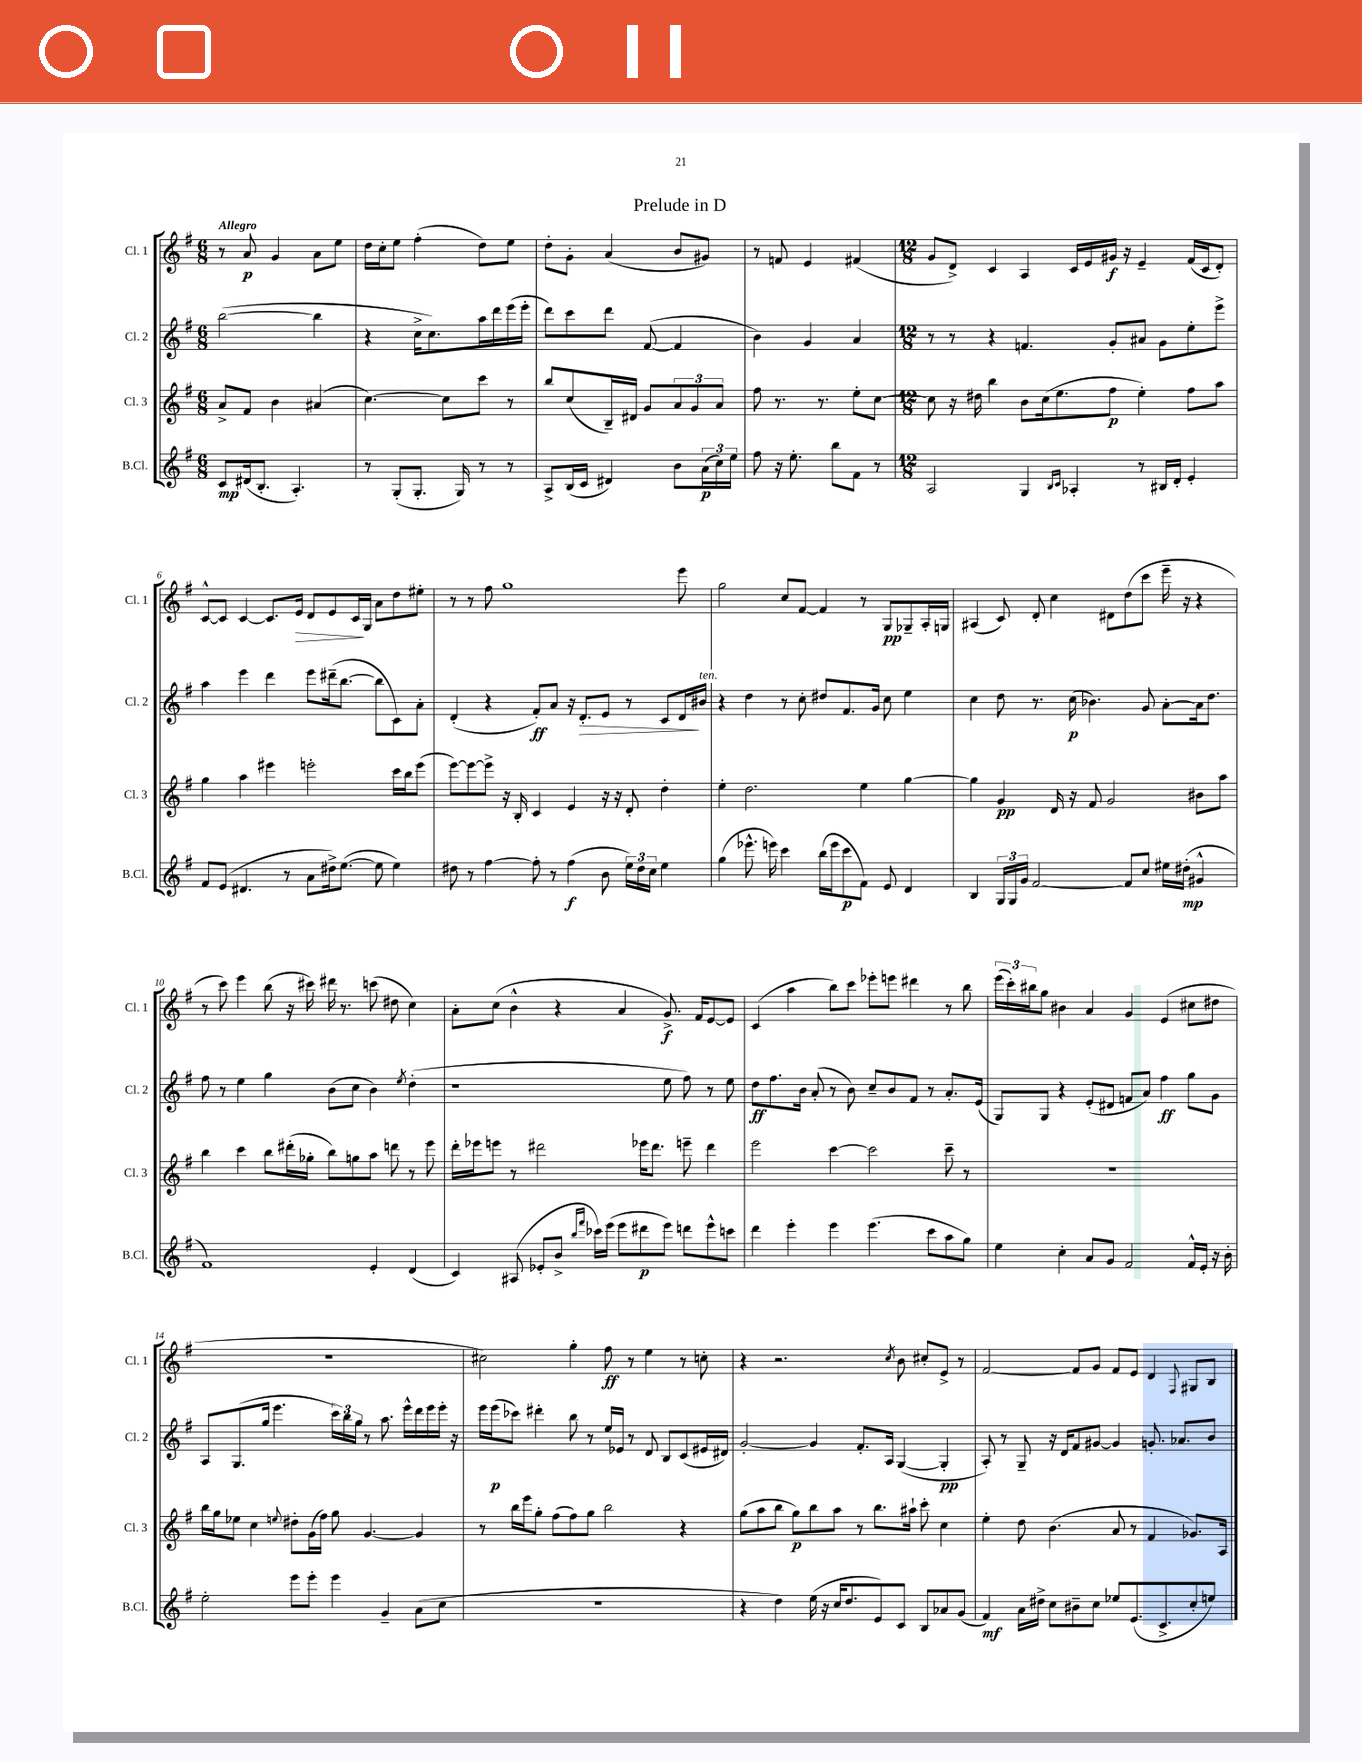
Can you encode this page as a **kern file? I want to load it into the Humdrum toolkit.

**kern	**kern	**kern	**kern
*staff4	*staff3	*staff2	*staff1
*clefG2	*clefG2	*clefG2	*clefG2
*k[f#]	*k[f#]	*k[f#]	*k[f#]
*M6/8	*M6/8	*M6/8	*M6/8
8c/L	8a^/L	([2bb\	8r
(16d#/k	8f#/J	.	8a/
8.B'/J	.	.	.
.	4b\	.	4g/
4.A'/)	.	.	.
.	(4a#/	4bb\]	8a\L
.	.	.	8ee\J
=	=	=	=
8r	[4.cc\)	4r	16dd\LL
.	.	.	16cc'\J
(8G'/L	.	.	8ee\J
8.G'/J	.	16cc^\LK	(4ff#'\
.	.	8.cc\)	.
.	8cc\]L	.	.
16G/)	.	.	.
8r	8ccc\J	16aa\L	8dd\L)
.	.	16ddd\	.
8r	8r	(16eee\	8ee\J
.	.	16eee'\JJ	.
=	=	=	=
8A^/L	8bb/L	8ddd\L)	8dd'\L
(16B/L	(8cc/	8ccc\	8g'\J
16c/JJ	.	.	.
4d#/)	16B~/L)	8ddd\J	(4a/
.	16d#/JJ	.	.
.	8g/L	([8f#/	.
8b\L	12a/	4f#/]	8b/L
.	12g/	.	.
(24a\L	.	.	8g#/J)
24cc\)	12a/J	.	.
24ee\JJ	.	.	.
=	=	=	=
8ff#\	8ff#\	4b\)	8r
16r	8.r	.	8f/
8.ee'\	.	.	.
.	.	4g/	4e/
.	8.r	.	.
8bb\L	.	.	.
8f#\J	8ee'\L	4a/	(4f#/
8r	[8cc\J	.	.
=	=	=	=
*M12/8	*M12/8	*M12/8	*M12/8
2A/	8cc\]	8r	8g/L
.	16r	8r	8d^/J)
.	16dd#\	.	.
.	4bb\	4r	4c/
4G/	8b\L	4.f/	4A/
.	(16cc\k	.	.
.	8.ee\	.	.
16qqB/LL	.	.	.
16qqc/JJ	.	.	.
4A-'/	.	.	16c/LL
.	.	.	16e/
.	8ff#\J	8g'/L	16g#/JJ
.	.	.	16r
8r	4ee'\)	8a#/J	4e~/
16B#/LL	.	8g\L	.
16d'/JJ	.	.	.
4e'/	8ff#\L	8ee'\	(16f#/LL
.	.	.	16c/J
.	8aa\J	8eee^\J	8d'/J)
=	=	=	=
8f#/L	4gg\	4aa\	[8c^^/L
(8e/J	.	.	8c/]J
4.d#/	4aa\	4eee\	[4c/
.	4eee#\	4ddd\	8.c/]L
8r	.	.	.
.	.	.	16e/Jk
8a\L	2eee'\	8eee\L	8d/L
16dd#^\k)	.	(16ddd#~\k	8e/
([8.ee\J	.	[8.bb\J	.
.	.	.	16c/L
.	.	.	16G/JJ
8ee\]	.	8bb\]L	8a\L
4ee\)	16ccc\LL	8c\)	8dd\
.	16bb\J	.	.
.	(8eee\J	8a'\J	8ee#'\J
=	=	=	=
8dd#\	[8eee\L)	(4d'/	8r
8r	8eee\_	.	8r
[4ff#\	8eee^\]J	4r	8ff#\
.	16r	.	1gg
.	16B'/	.	.
8ff#'\]	4c/	8f#'/L)	.
8r	.	8a/J	.
(4ff#\	4e/	16r	.
.	.	8.d'/L	.
8b\	16r	8e/J	.
.	16r	.	.
24ee\LL)	8d'/	8r	.
24dd#\	.	.	.
24cc\JJ	.	.	.
4ee\	4dd'\	8c/L	.
.	.	16d/L	8eee\
.	.	16b#/JJ	.
=	=	=	=
(4gg\	4ee'\	4r	2gg\
8.eee-^^\	2.dd\	4dd\	.
16eee\)	.	.	.
4ccc\	.	8r	8cc/L
.	.	8cc'\	[8f#/J
(16bb\LL	.	8dd#/L	4f#/]
16eee\J	.	.	.
8ccc\	.	8.f#/	.
8f#\J)	4ee\	.	8r
.	.	16g/Jk	.
8e/	.	8cc\	8G/L
4d/	[4gg\	4ee\	8G-~/
.	.	.	16A'/L
.	.	.	16G/JJ
=	=	=	=
4B/	4gg\]	4cc\	(4A#/
24G/LL	4g/	8dd\	8c/)
24G/	.	.	.
24g/JJ	.	.	.
[2f#/	.	8.r	8d'/
.	16d/	.	4cc\
.	16r	(16cc\	.
.	8f#/	4.b-\)	.
.	2g/	.	8d#\L
8f#/]L	.	.	(8dd\
8cc/J	.	8g/	8ccc\J
16ee#\LL	.	[8a'\L	16eee~\
(16dd#'\JJ	.	.	16r
4g#^^/	8b#\L	16a\]k	4r
.	.	8.dd\J	.
.	8aa\J	.	.
=	=	=	=
1f#)	4bb\	8ff#\	8r
.	.	8r	8ccc\)
.	4ccc\	4ee\	4eee\
.	8bb\L	4gg\	(8bb\
.	(16ddd#'\L	.	16r
.	16gg-'\JJ	.	16ccc#\)
.	8bb\L)	(8b\L	16ddd#\
.	.	.	8.r
.	8gg\	8cc\J	.
4e'/	8aa\J	4b\)	(8ccc\
.	8ddd\	.	8dd#\
.	.	8qee/	.
(4d/	8r	(4dd'\	4cc\)
.	8eee\	.	.
=	=	=	=
4c/)	16ddd'\LL	1r	8a'\L
.	16eee-\J	.	.
.	8eee\J	.	(8cc\J
(8A#/	8r	.	4b^^\
8e-'/L	2ddd#\	.	.
8b^/J	.	.	4r
16qqbb/LL	.	.	.
16qqfff#/JJ	.	.	.
16ccc-\LL)	.	.	.
(16eee\JJ	.	.	.
8eee\L	.	.	4a/
8ddd#\	16eee-\LK	.	.
.	8.ddd#\J	.	.
8eee\J)	.	8ee\	8.g^/)
8ddd\L	8eee~\	8ff#\)	.
.	.	.	16f#/LK
8eee^^\	4ddd#\	8r	[8e/
8ccc\J	.	8ee\	8e/]J
=	=	=	=
4ddd\	2eee\	8dd\L	(4c/
.	.	8.ff#\	.
4eee'\	.	.	4aa\
.	.	16b\Jk	.
.	.	(8a'/	.
4eee\	[4ccc\	8r	8bb\L)
.	.	8b\)	8ccc\J
(4.eee\	2ccc\]	8cc~/L	8eee-'\L
.	.	8b/	8eee\J
.	.	8f#/J	4ddd#\
8ccc\L	.	8r	.
8aa\	8ccc~\	8.a'/L	8r
8gg\J)	8r	.	8bb\
.	.	(16e/Jk	.
=	=	=	=
4ee\	1.r	8G/L)	(24eee\LL
.	.	.	24ccc'\)
.	.	.	24bb#\J
.	.	8G/J	8gg\J
4cc'\	.	4r	4b#\
8a/L	.	(8e'/L	4a/
8g/J	.	8d#/J	.
2f#/	.	8f/L	4g/
.	.	8a/J)	.
.	.	4ff#\	(4e/
16f#^^/LL	.	8gg\L	8cc#\L
16e'/JJ	.	.	.
16r	.	8g\J	8dd#\J
16b'\	.	.	.
=	=	=	=
2ee'\	16bb\LL	8A/L	1.r
.	16gg\J	.	.
.	8ee-\J	(8.G/	.
.	4cc\	.	.
.	.	16gg/Jk	.
.	.	4.eee\	.
.	8qqee/	.	.
8eee\L	8dd#'\L	.	.
8eee'\J	(16g\L	.	.
.	16ff#\JJ)	.	.
4eee\	8gg\	24ccc\LL)	.
.	.	24bb\	.
.	.	24gg\JJ	.
.	[4.g/	8r	.
4g~/	.	8.aa\	.
.	.	16eee^^\LL	.
(8a\L	4g/]	16ddd\	.
.	.	16eee\	.
8cc\J	.	16eee'\JJ	.
.	.	16r	.
=	=	=	=
1.r	8r	16eee\LL	2cc#\)
.	.	(16eee\J	.
.	16bb\LL	8ccc-\J)	.
.	16eee\J	.	.
.	8gg'\J	4ddd#'\	.
.	(8ff#\L	.	.
.	8ff#\)	8bb\	4gg'\
.	8gg\J	8r	.
.	2bb\	16ee/LL	8ff#\
.	.	16e-/JJ	.
.	.	8r	8r
.	.	8d/	4ee\
.	.	8B/L	.
.	4r	(8c/	8r
.	.	16e#/L	8cc'\
.	.	16d#/JJ)	.
=	=	=	=
4r	(8gg\L	[2g'/	4r
.	8aa\	.	.
4dd\)	8bb\J	.	2.r
.	8gg\L)	.	.
(16ee\	8bb\	4g/]	.
16r	.	.	.
16cc/LK	8aa\J	.	.
8.dd/	.	.	.
.	8r	8.f#'/L	.
8e/)	8.bb\L	.	.
.	.	16A/Jk	.
.	.	.	8qcc/
8c/J	.	([4G/	8b\
.	16aa#`\Jk	.	.
8B/L	8ccc'\	.	8cc#'/L
8a-/	4cc\	4G'/]	8e^/J
(8g/J	.	.	8r
=	=	=	=
4f#/)	4ee'\	8A'/)	[2f#/
.	.	8r	.
16a\LL	8dd\	8G~/	.
16dd#^\JJ	.	.	.
8cc\L	(4.b\	16r	.
.	.	16d/LK	.
8b#~\	.	8f#/	8f#/]L
8cc\J	.	[8g#/J	8g/J
8ee-/L	8a/	4g#/]	8f#/L
(8.e/	8r	.	8e/J
.	4f#/	8.g'/	4d/
8.c^/	.	.	.
.	.	8.a-/L	.
.	.	.	8qqF#/
8cc'/	8.g-/L)	.	8G#/L
8ee/J)	.	8b/J	8B/J
.	16A/Jk	.	.
==	==	==	==
*-	*-	*-	*-
